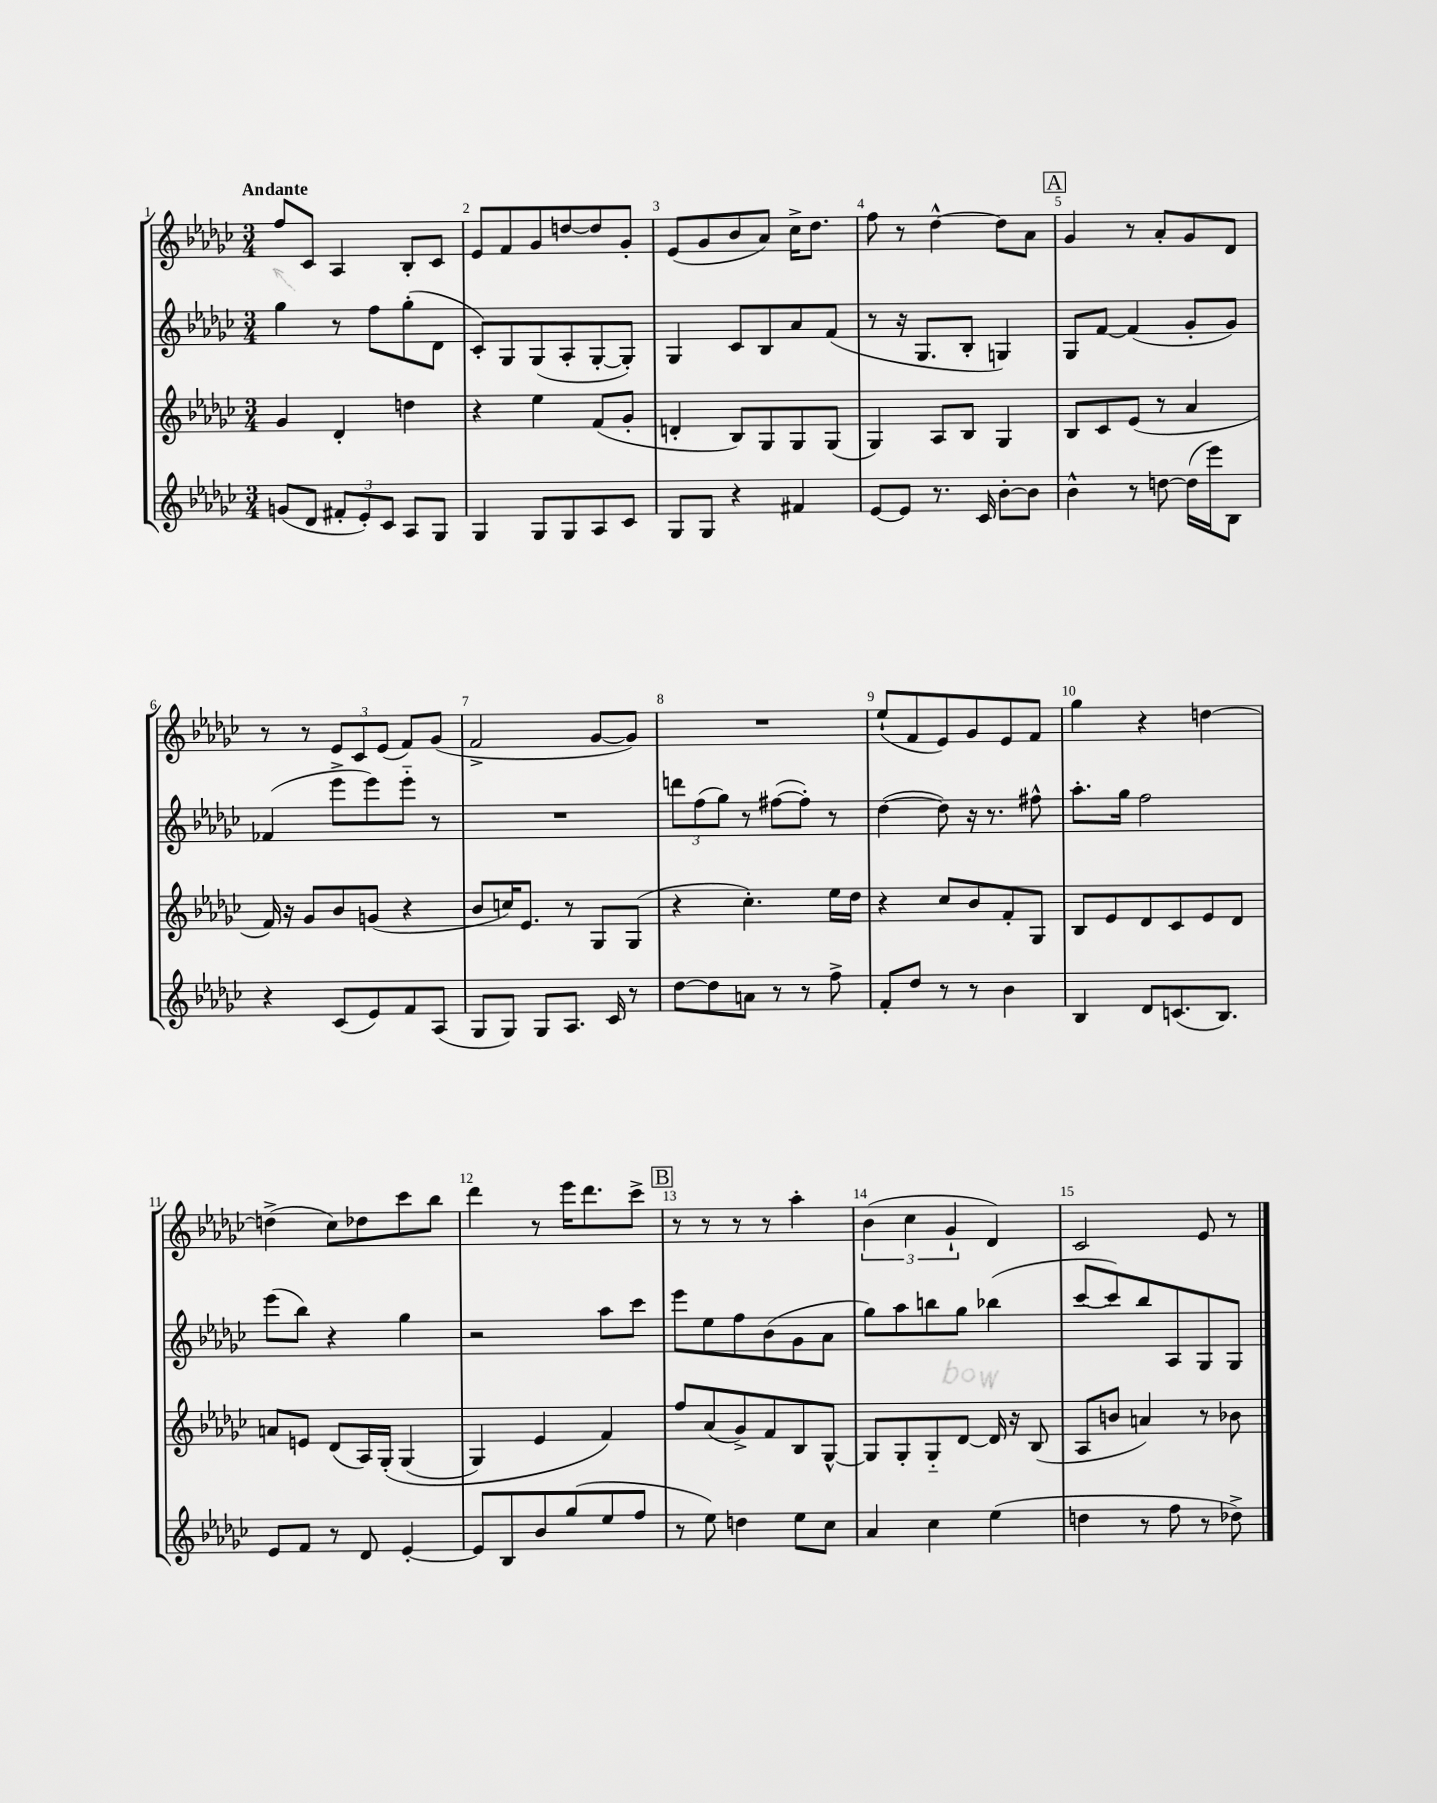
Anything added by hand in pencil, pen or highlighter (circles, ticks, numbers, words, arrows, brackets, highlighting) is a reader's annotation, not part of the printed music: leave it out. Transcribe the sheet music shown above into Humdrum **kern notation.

**kern	**kern	**kern	**kern
*part4	*part3	*part2	*part1
*staff4	*staff3	*staff2	*staff1
*clefG2	*clefG2	*clefG2	*clefG2
*k[b-e-a-d-g-c-]	*k[b-e-a-d-g-c-]	*k[b-e-a-d-g-c-]	*k[b-e-a-d-g-c-]
*M3/4	*M3/4	*M3/4	*M3/4
=1	=1	=1	=1
!	!	!	!LO:TX:a:B:t=Andante
(8gn/L	4g-/	4gg-\	8ff/L
8d-/J	.	.	8c-/J
12f#X'/L	4d-'/	8r	4A-/
12e-'/)	.	.	.
.	.	8ff\L	.
12c-/J	.	.	.
8A-/L	4ddn\	(8gg-'\	8B-'/L
8G-/J	.	8d-\J	8c-/J
=2	=2	=2	=2
4G-/	4r	8c-'/L)	8e-/L
.	.	8G-/	8f/
8G-/L	4ee-\	(8G-/	8g-/
8G-/	.	8A-'/	[8ddn/
8A-/	(8f/L	[8G-'/	8dd/]
8c-/J	8g-'/J	8G-'/J])	8g-'/J
=3	=3	=3	=3
8G-/L	4dn'/	4G-/	(8e-/L
8G-/J	.	.	8g-/
4r	8B-/L)	8c-/L	8b-/
.	8G-/	8B-/	8a-/J)
4f#X/	8G-/	8a-/	16cc-^\KL
.	.	.	8.dd-\J
.	(8G-/J	(8f/J	.
=4	=4	=4	=4
[8e-/L	4G-/)	8r	8ff\
8e-/J]	.	16r	8r
.	.	8.G-/L	.
8.r	8A-/L	.	[4dd-^^\
.	8B-/J	8B-'/J	.
16c-/	.	.	.
[8b-'\L	4G-/	4Gn/)	8dd-\L]
8b-\J]	.	.	8a-\J
!!LO:REH:place=s1:t=A
=5	=5	=5	=5
4b-^^\	8B-/L	8G-/L	4g-/
.	8c-/	[8f/J	.
8r	(8e-/J	(4f/]	8r
[8ddn\	8r	.	8a-'/L
(16dd\LL]	4a-/	8g-'/L	8g-/
16eee-\J)	.	.	.
8B-\J	.	8g-/J)	8d-/J
!!LO:LB:g=z
=6	=6	=6	=6
4r	16f/)	(4f-X/	8r
.	16r	.	.
.	8g-/L	.	8r
(8c-/L	8b-/	8eee-^\L	12e-/L
.	.	.	12c-/
8e-/)	(8gn/J	8eee-\)	.
.	.	.	(12e-/J
8f/	4r	8eee-\J	8f/L)
(8A-/J	.	8r	(8g-/J
=7	=7	=7	=7
8G-/L	8b-/L	2.r	2f^/
8G-/J)	16ccn/K)	.	.
.	8.e-/J	.	.
8G-/L	.	.	.
8.A-/J	8r	.	.
.	8G-/L	.	[8g-/L
16c-/	.	.	.
8r	(8G-/J	.	8g-/J])
=8	=8	=8	=8
[8dd-\L	4r	12dddn\L	2.r
.	.	(12ff\	.
8dd-\]	.	.	.
.	.	12gg-\J)	.
8an\J	4.cc-'\)	8r	.
8r	.	([8ff#X\L	.
8r	.	8ff#'\J])	.
8ff^\	16ee-\LL	8r	.
.	16dd-\JJ	.	.
=9	=9	=9	=9
8f'/L	4r	([4dd-\	(8ee-`/L
8dd-/J	.	.	8f/
8r	8cc-/L	8dd-\])	8e-/)
8r	8b-/	16r	8g-/
.	.	8.r	.
4b-\	8f'/	.	8e-/
.	8G-/J	8ff#X^^\	8f/J
=10	=10	=10	=10
4B-/	8B-/L	8.aa-'\L	4gg-\
.	8e-/	.	.
.	.	16gg-\Jk	.
8d-/L	8d-/	2ff\	4r
(8.cn/	8c-/	.	.
.	8e-/	.	[4ddn\
8.B-/J)	.	.	.
.	8d-/J	.	.
!!LO:LB:g=z
=11	=11	=11	=11
8e-/L	8an/L	(8eee-\L	(4ddn^\]
8f/J	8en/J	8bb-\J)	.
8r	(8d-/L	4r	8cc-\L)
8d-/	16A-/L)	.	8dd-X\
.	(16G-'/JJ	.	.
[4e-'/	(4G-/	4gg-\	8ccc-\
.	.	.	8bb-\J
=12	=12	=12	=12
8e-/L]	4G-/)	2r	4ddd-\
8B-/	.	.	.
8b-/	4e-/	.	8r
(8gg-/	.	.	16eee-\KL
.	.	.	8.ddd-\
8ee-/	4f/)	8aa-\L	.
8ff/J	.	8ccc-\J	8ccc-^\J
!!LO:REH:place=s1:t=B
=13	=13	=13	=13
8r	8ff/L	8eee-\L	8r
8ee-\)	(8a-/	8ee-\	8r
4ddn\	8g-^/)	8ff\	8r
.	8f/	(8b-\	8r
8ee-\L	8B-/	8g-\	4aa-'\
8cc-\J	[8G-^^/J	8a-\J	.
=14	=14	=14	=14
4a-/	8G-/L]	8gg-\L)	(6b-\
.	8G-'/	8aa-\	.
.	.	.	6cc-\
4cc-\	8G-/	8bbn\	.
.	.	.	6g-`/
.	[8d-/J	8gg-\J	.
(4ee-\	16d-/]	(4bb-X\	4d-/)
.	16r	.	.
.	(8B-/	.	.
=15	=15	=15	=15
4ddn\	8A-/L	[8ccc-/L	2c-/
.	8bn/J	8ccc-/])	.
8r	4an/)	8bb-/	.
8ff\	.	8A-/	.
8r	8r	8G-/	8e-/
8dd-X^\)	8b-X\	8G-/J	8r
==	==	==	==
*-	*-	*-	*-
